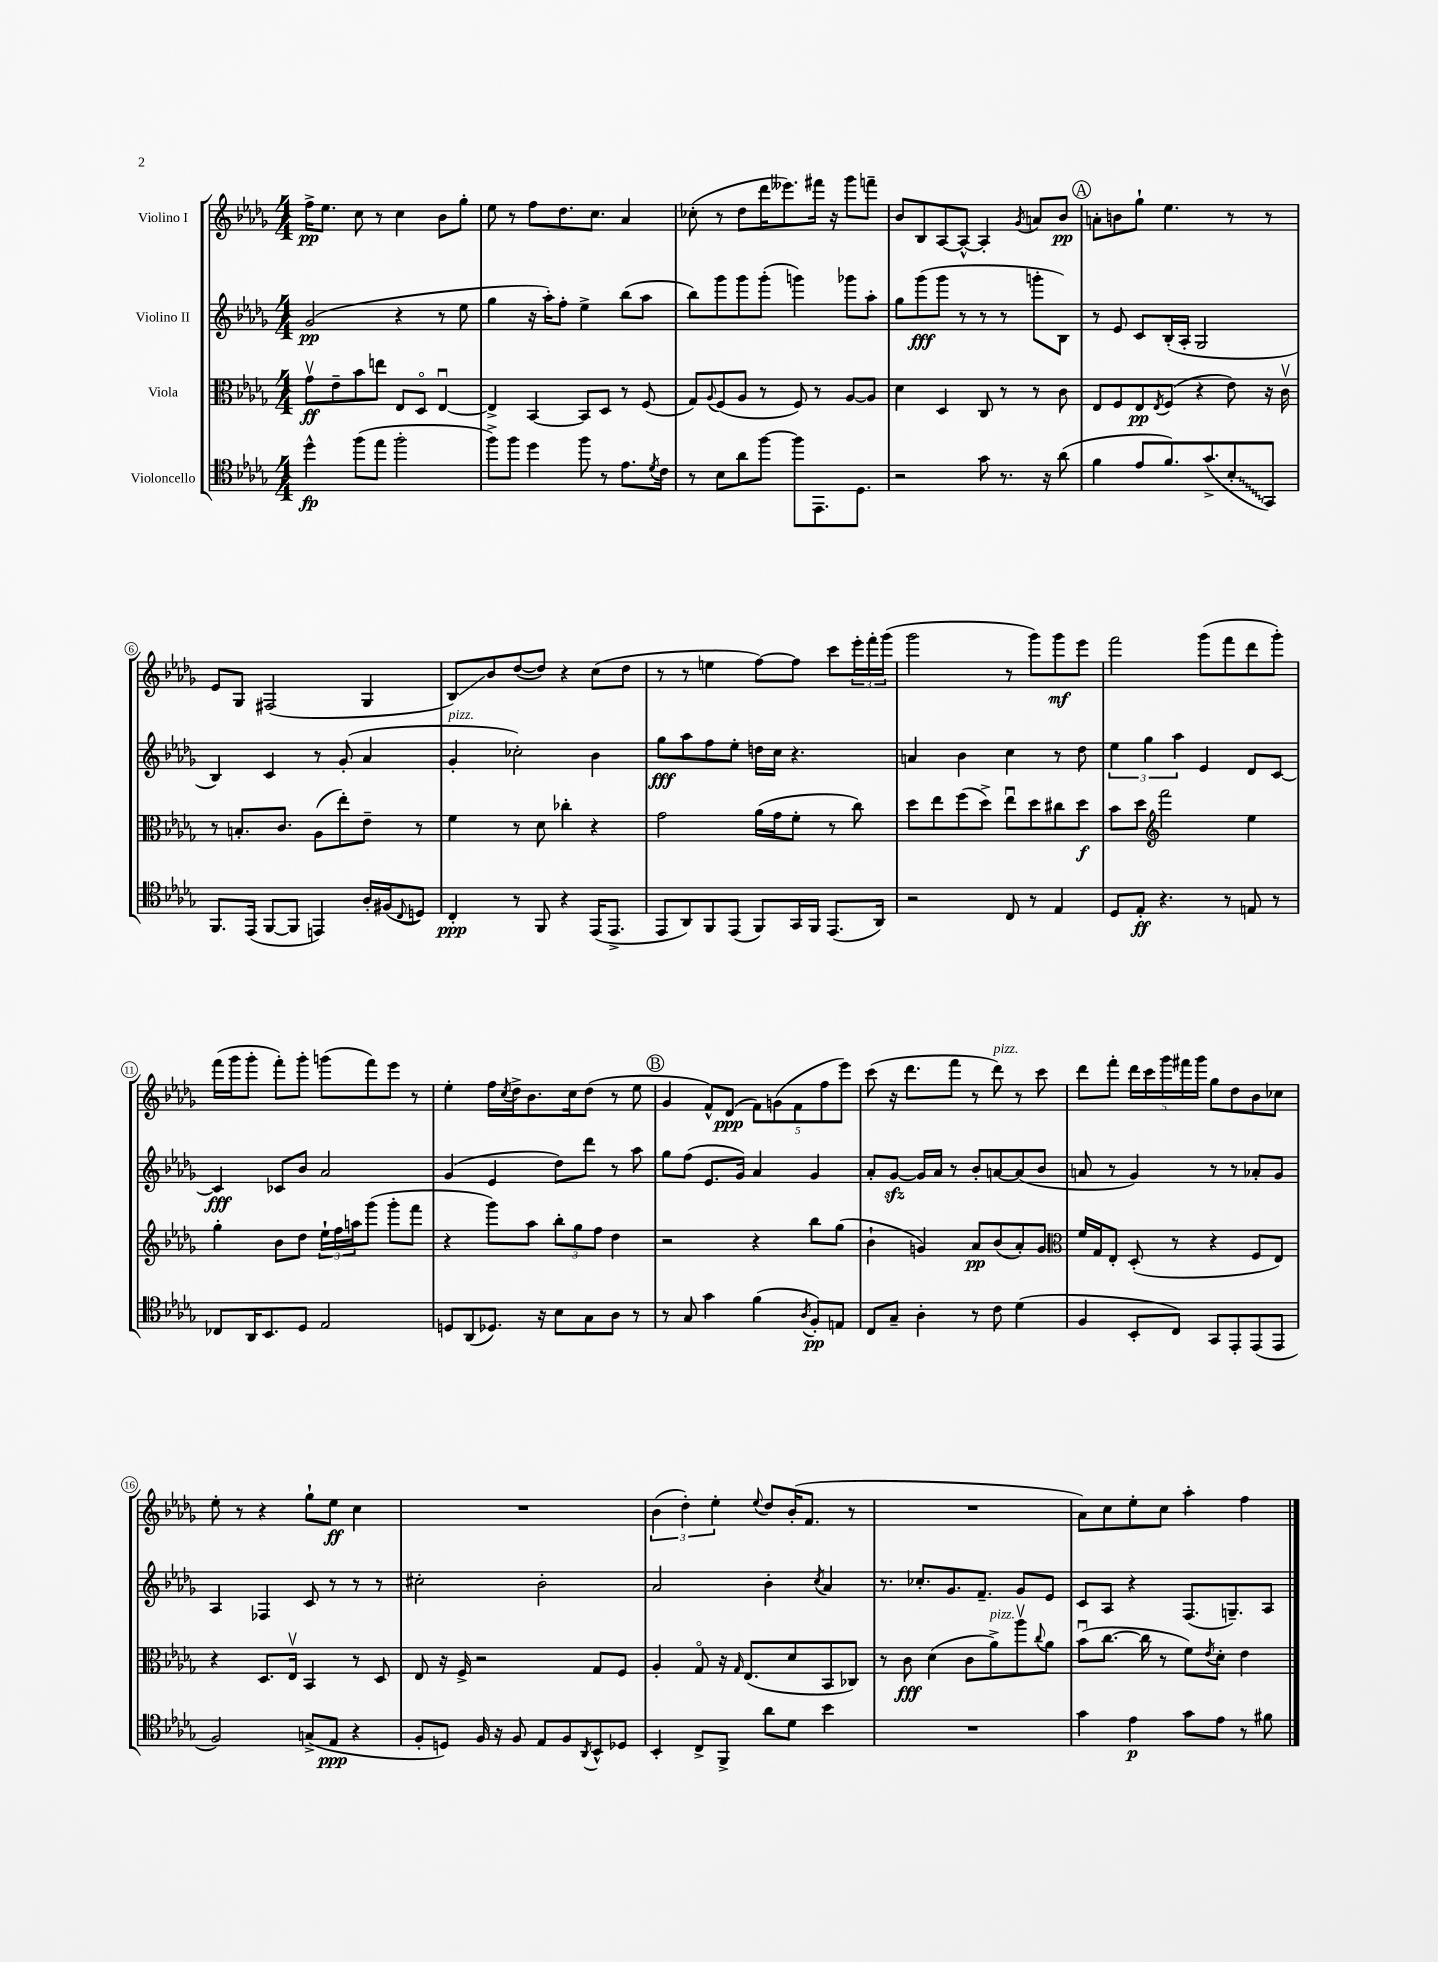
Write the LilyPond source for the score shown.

<<
\new StaffGroup <<
\new Staff = "s0" \with { instrumentName = "Violino I" } {
    \clef treble \key des \major \numericTimeSignature \time 4/4
    f''16->\pp ees''8. c''8 r8 c''4 bes'8 ges''8-. |
    ees''8 r8 f''8 des''8. c''8. aes'4 |
    ces''8-.( r8 des''8 des'''16 eeses'''8.) fis'''16 r16 ges'''8 f'''8-- |
    bes'8 bes8 aes8~ aes8~-^ aes4-. \acciaccatura { ges'8 } a'8 bes'8\pp |
    \mark \markup { \circle "A" } a'8-. b'8 ges''8-! ees''4. r8 r8 |
    ees'8 ges8 fis2( ges4 |
    bes8\glissando) bes'8 des''8~( des''8) r4 c''8( des''8 |
    r8 r8 e''4 f''8~) f''8 c'''8 \tuplet 3/2 { ees'''16-. f'''16-. ges'''16( } |
    ges'''2 r8 ges'''8) ges'''8\mf ees'''8 |
    f'''2 ges'''8( f'''8 des'''8 ges'''8-.) |
    f'''16( ges'''16 ges'''8-. f'''8-.) ges'''8-. g'''8( f'''8) ees'''8 r8 |
    ees''4-. f''16 \acciaccatura { c''8 } des''16-> bes'8. c''16 des''8( r8 ees''8 |
    \mark \markup { \circle "B" } ges'4 f'8-^) des'8\ppp( \tuplet 5/4 { f'8) g'8( f'8 f''8 ees'''8) } |
    c'''8( r16 des'''8. f'''8 r8 des'''8^\markup { \italic "pizz." }) r8 c'''8 |
    des'''8 f'''8-. \tuplet 5/4 { des'''16 c'''16 ges'''16 fis'''16 ges'''16 } ges''8 des''8 bes'8 ces''8 |
    ees''8-. r8 r4 ges''8-! ees''8\ff c''4 |
    R1 |
    \tuplet 3/2 { bes'4( des''4-.) ees''4-. } \appoggiatura { ees''8 } des''8 bes'16-.( f'8. r8 |
    R1 |
    aes'8) c''8 ees''8-. c''8 aes''4-. f''4 \bar "|." |
}
\new Staff = "s1" \with { instrumentName = "Violino II" } {
    \clef treble \key des \major \numericTimeSignature \time 4/4
    ges'2\pp( r4 r8 ees''8 |
    ges''4 r16 aes''16-.) f''8-. ees''4-> bes''8( aes''8 |
    bes''8) ges'''8 ges'''8 ges'''8-.( g'''4) ges'''8 aes''8-. |
    ges''8 ges'''8\fff( ges'''8 r8 r8 r8 g'''8-. bes8) |
    \mark \markup { \circle "A" } r8 ees'8 c'8 bes16-.( aes16-. ges2 |
    bes4) c'4 r8 ges'8-.( aes'4 |
    ges'4-.^\markup { \italic "pizz." } ces''2-.) bes'4 |
    ges''8\fff aes''8 f''8 ees''8-. d''16 c''16 r4. |
    a'4 bes'4 c''4 r8 des''8 |
    \tuplet 3/2 { ees''4 ges''4 aes''4 } ees'4 des'8 c'8~ |
    c'4\fff ces'8 bes'8 aes'2 |
    ges'4( ees'4 des''8) des'''8 r8 aes''8 |
    \mark \markup { \circle "B" } ges''8 f''8( ees'8. ges'16) aes'4 ges'4 |
    aes'8-. ges'8~\sfz ges'16 aes'16 r8 bes'8-. a'8~ a'8( bes'8 |
    a'8 r8 ges'4) r8 r8 aes'8-. ges'8 |
    aes4 fes4 c'8 r8 r8 r8 |
    cis''2-. bes'2-. |
    aes'2 bes'4-. \acciaccatura { c''8 } aes'4 |
    r8. ces''8.-. ges'8. f'8.-- ges'8 ees'8 |
    c'8 aes8 r4 f8.( g8.--) aes8 \bar "|." |
}
\new Staff = "s2" \with { instrumentName = "Viola" } {
    \clef alto \key des \major \numericTimeSignature \time 4/4
    ges'8\upbow\ff ees'8-- bes'8 e''8 ees8 des8\flageolet ees4~\downbow |
    ees4-> bes,4~ bes,8 des8 r8 f8( |
    ges8) \appoggiatura { aes8 } f8( aes8 r8 f8) r8 aes8~ aes8 |
    des'4 des4 c8 r8 r8 c'8 |
    \mark \markup { \circle "A" } ees8 f8 ees8\pp \acciaccatura { ees8 } f8( r4 ees'8) r16 c'16\upbow |
    r8 b8.-. c'8. aes8( ees''8-.) ees'8-- r8 |
    f'4 r8 des'8 ces''4-. r4 |
    ges'2 aes'16( ges'16 f'8-. r8 c''8) |
    des''8 ees''8 f''8( des''8->) ees''8\downbow des''8 cis''8 des''8\f |
    bes'8 des''8 \clef treble f'''2 ees''4 |
    ges''4-. bes'8 des''8 \tuplet 3/2 { ees''16-! f''16 a''16 } ges'''8( ges'''8-. f'''8 |
    r4 ges'''8) aes''8 \tuplet 3/2 { bes''8-. ges''8 f''8 } des''4 |
    \mark \markup { \circle "B" } r2 r4 bes''8 ges''8( |
    bes'4-! g'4) aes'8\pp bes'8( aes'8-.) g'8 |
    \clef alto f'16 ges16 ees8-. des8-.( r8 r4 f8 ees8) |
    r4 des8. ees16\upbow bes,4 r8 des8 |
    ees8 r16 f16-> r2 ges8 f8 |
    aes4-. ges8\flageolet r16 \grace { ges16 } ees8.( des'8 bes,8 ces8) |
    r8 c'8\fff des'4( c'8 aes'8->^\markup { \italic "pizz." }) aes''8\upbow \appoggiatura { c''8 } aes'8 |
    bes'8\downbow( c''8.~ c''16 r8 f'8) \acciaccatura { ees'8 } des'8-. ees'4 \bar "|." |
}
\new Staff = "s3" \with { instrumentName = "Violoncello" } {
    \clef tenor \key des \major \numericTimeSignature \time 4/4
    des''4-^\fp f''8( ees''8 f''2-. |
    f''8->) f''8 des''4 f''8 r8 ees'8. \acciaccatura { des'8 } c'16 |
    r8 bes8 aes'8 f''8~ f''8 ees,8. des8. |
    r2 ges'8 r8. r16 aes'8( |
    \mark \markup { \circle "A" } f'4 ees'8 f'8.) ges'8.->( \once \override Glissando.style = #'zigzag bes8-.\glissando ges,8) |
    f,8. ees,16( f,8~ f,8 e,4) aes16-. fis16( \appoggiatura { c8 } d8) |
    c4-.\ppp r8 f,8 r4 ees,16( ees,8.-> |
    ees,8 aes,8) f,8 ees,8( f,8) ges,16 f,16 ees,8.( aes,16) |
    r2 c8 r8 ees4 |
    des8 ees8-.\ff r4. r8 e8 r8 |
    ces8 aes,16 bes,8. des8 ees2 |
    d8 aes,8( des8.) r16 bes8 ges8 aes8 r8 |
    \mark \markup { \circle "B" } r8 ges8 ges'4 f'4( \acciaccatura { aes8 } f8-.\pp) e8 |
    c8 ges8-- aes4-. r8 c'8 des'4( |
    f4 bes,8-. c8) ges,8 ees,8-. ees,8( ees,8 |
    f2) g8->( ees8\ppp r4 |
    f8-. d8) f16 r16 f8 ees8 f8 \acciaccatura { aes,8 } bes,8-^ des8 |
    bes,4-. c8-> f,8-> aes'8 des'8 bes'4 |
    R1 |
    ges'4 ees'4\p ges'8 ees'8 r8 fis'8 \bar "|." |
}
>>
>>
\layout { \context { \Score \override BarNumber.stencil = #(make-stencil-circler 0.1 0.3 ly:text-interface::print) } }
